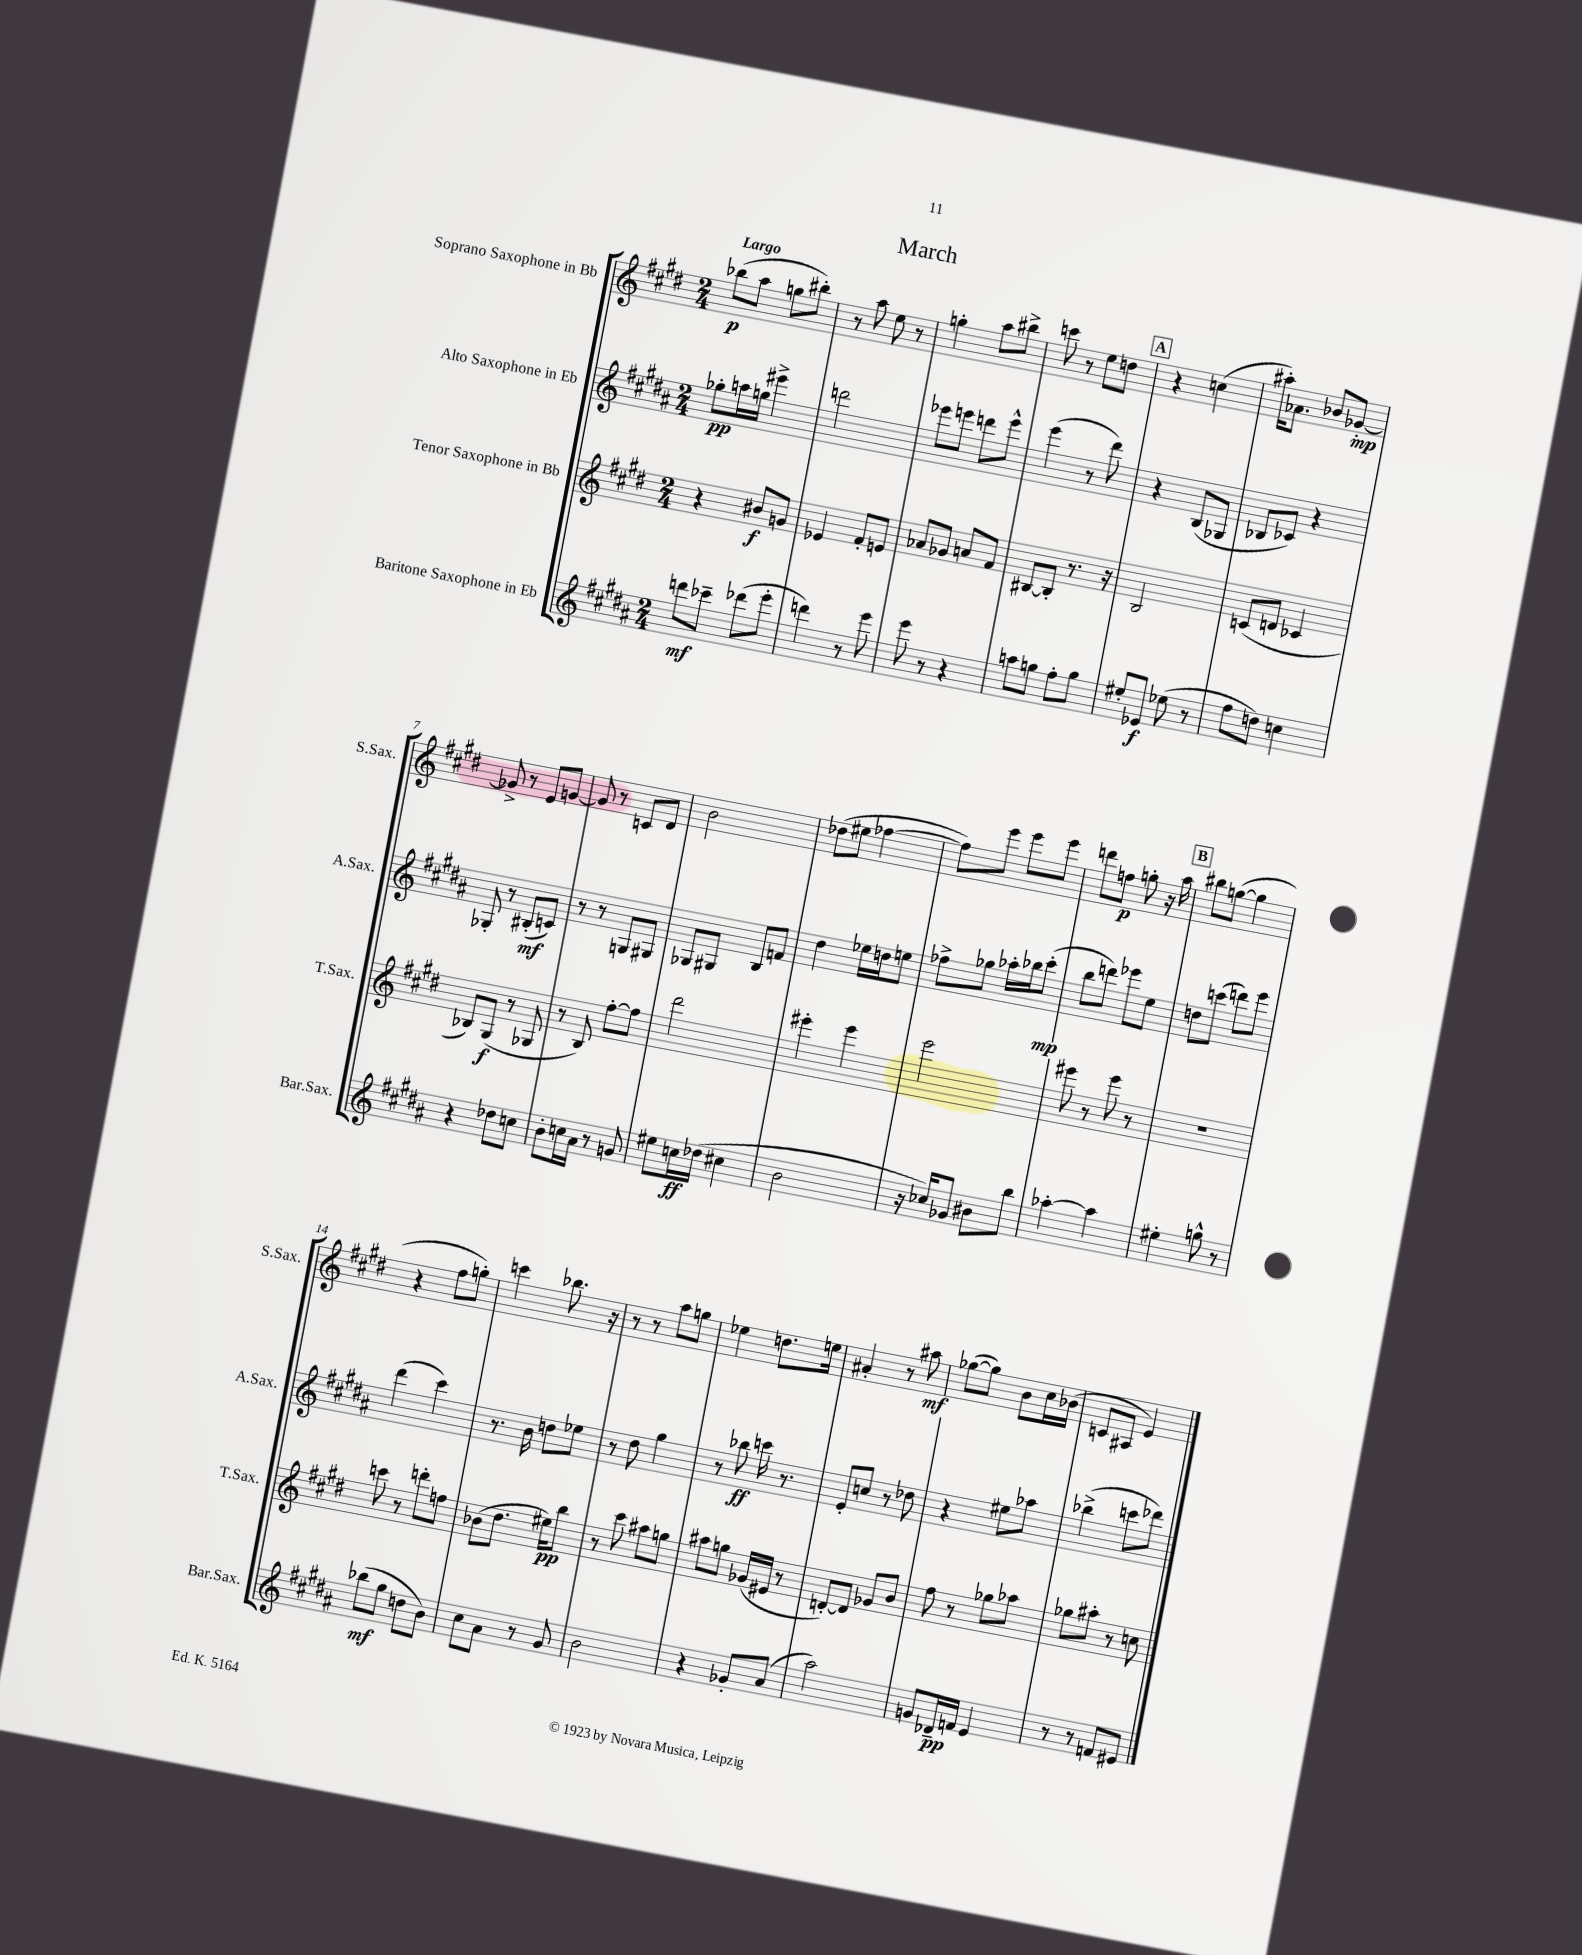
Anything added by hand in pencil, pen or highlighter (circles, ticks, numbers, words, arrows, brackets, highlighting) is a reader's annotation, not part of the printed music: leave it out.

**kern	**kern	**kern	**kern
*staff4	*staff3	*staff2	*staff1
*clefG2	*clefG2	*clefG2	*clefG2
*k[f#c#g#d#a#]	*k[f#c#g#d#]	*k[f#c#g#d#a#]	*k[f#c#g#d#]
*M2/4	*M2/4	*M2/4	*M2/4
8ddd	4r	8gg-'	(8bb-
8ccc-~	.	16aa	8aa
.	.	16gg	.
(8ddd-	8b#	4eee#^	8gg
8eee'	8g	.	8bb#')
=	=	=	=
4ddd)	4e-	2ddd	8r
.	.	.	8aa
8r	8f#'	.	8ee
8eee	8e	.	8r
=	=	=	=
8eee	8a-	8eee-	4gg'
8r	8g-	8eee	.
4r	8a	8ddd	8aa
.	8f#	8eee^^	8bb#^
=	=	=	=
8aa	[8B#	(4eee	8ccc
8gg	8B#']	.	8r
8ff#'	8.r	8r	8ee
8gg	.	8ddd#)	8dd
.	16r	.	.
=	=	=	=
8ee#'	2B	4r	4r
8e-	.	.	.
(8ee-	.	(8B	(4cc
8r	.	8G-	.
=	=	=	=
8ff#	(8c	8B-	16aa#')
.	.	.	8.a-
8dd)	8d	8c-)	.
4cc	4c-	4r	8b-
.	.	.	[8g-'
=	=	=	=
4r	8B-)	8G-'	8g-^]
.	(8G#	8r	8r
8dd-	8r	(8B#'	8e
8cc	8G-	8c)	[8g
=	=	=	=
8b'	8r	8r	8g]
16cc	8B)	8r	8r
16a#	.	.	.
8r	[8ff#'	8G	8c
8g	8ff#]	8G#	8d#
=	=	=	=
8ee#	2ddd#	8G-	2b
16cc	.	8G#	.
(16dd-	.	.	.
4cc#	.	8B	.
.	.	8f	.
=	=	=	=
2b	4eee#'	4dd#	(8dd-
.	.	.	8ee#
.	4eee#	16ee-	[4ff-
.	.	16dd	.
.	.	8ee	.
=	=	=	=
16r	2eee	8ff-^	8ff-])
16cc-)	.	.	.
8g-	.	8gg-	8eee
8b#	.	16aa-'	8eee
.	.	16bb-	.
8bb	.	(8ccc#'	8eee
=	=	=	=
[4aa-'	8eee#	8bb	8ddd
.	8r	8ddd)	8ff
4aa-]	8eee#	8eee-	8gg'
.	8r	8ee	16r
.	.	.	16aa
=	=	=	=
4ee#'	2r	8dd	8bb#
.	.	(8ccc	([8gg
8gg^^	.	8ddd)	4gg]
8r	.	8eee	.
=	=	=	=
(8bb-	8ccc	(4ddd#	4r
8gg#	8r	.	.
8dd	8ddd'	4ccc#)	8ff#
8b)	8ff	.	8gg')
=	=	=	=
8cc#	(8b-	8.r	4ccc
8a#	8.dd#	.	.
.	.	16b	.
8r	.	8dd	8.bb-
.	16ee#)	.	.
8g#	8bb	8ee-	.
.	.	.	16r
=	=	=	=
2b	8r	8r	8r
.	8ccc#	8dd#	8r
.	8aa#	4gg#	8aa
.	8gg	.	8gg
=	=	=	=
4r	8aa#	8r	4ee-
.	8gg	8bb-	.
8g-'	(16g-	16ccc	8.dd
.	16e#	8.r	.
(8a#	8r	.	.
.	.	.	16ee
=	=	=	=
2aa#)	[8d')	8e'	4a#'
.	8d]	8cc	.
.	8g-	8r	8r
.	8b	8dd-	8aa#
=	=	=	=
8g	8ff#	4r	([8gg-
16d-~	8r	.	8gg-])
16f	.	.	.
4e	8gg-	8ee#	8b
.	8aa-	8aa-	16cc#
.	.	.	(16b-
=	=	=	=
8r	8gg-	(4bb-^	8c
8r	8aa#'	.	8A#
8f	8r	8ccc	4e)
8e#	8cc	8ddd-)	.
==	==	==	==
*-	*-	*-	*-
